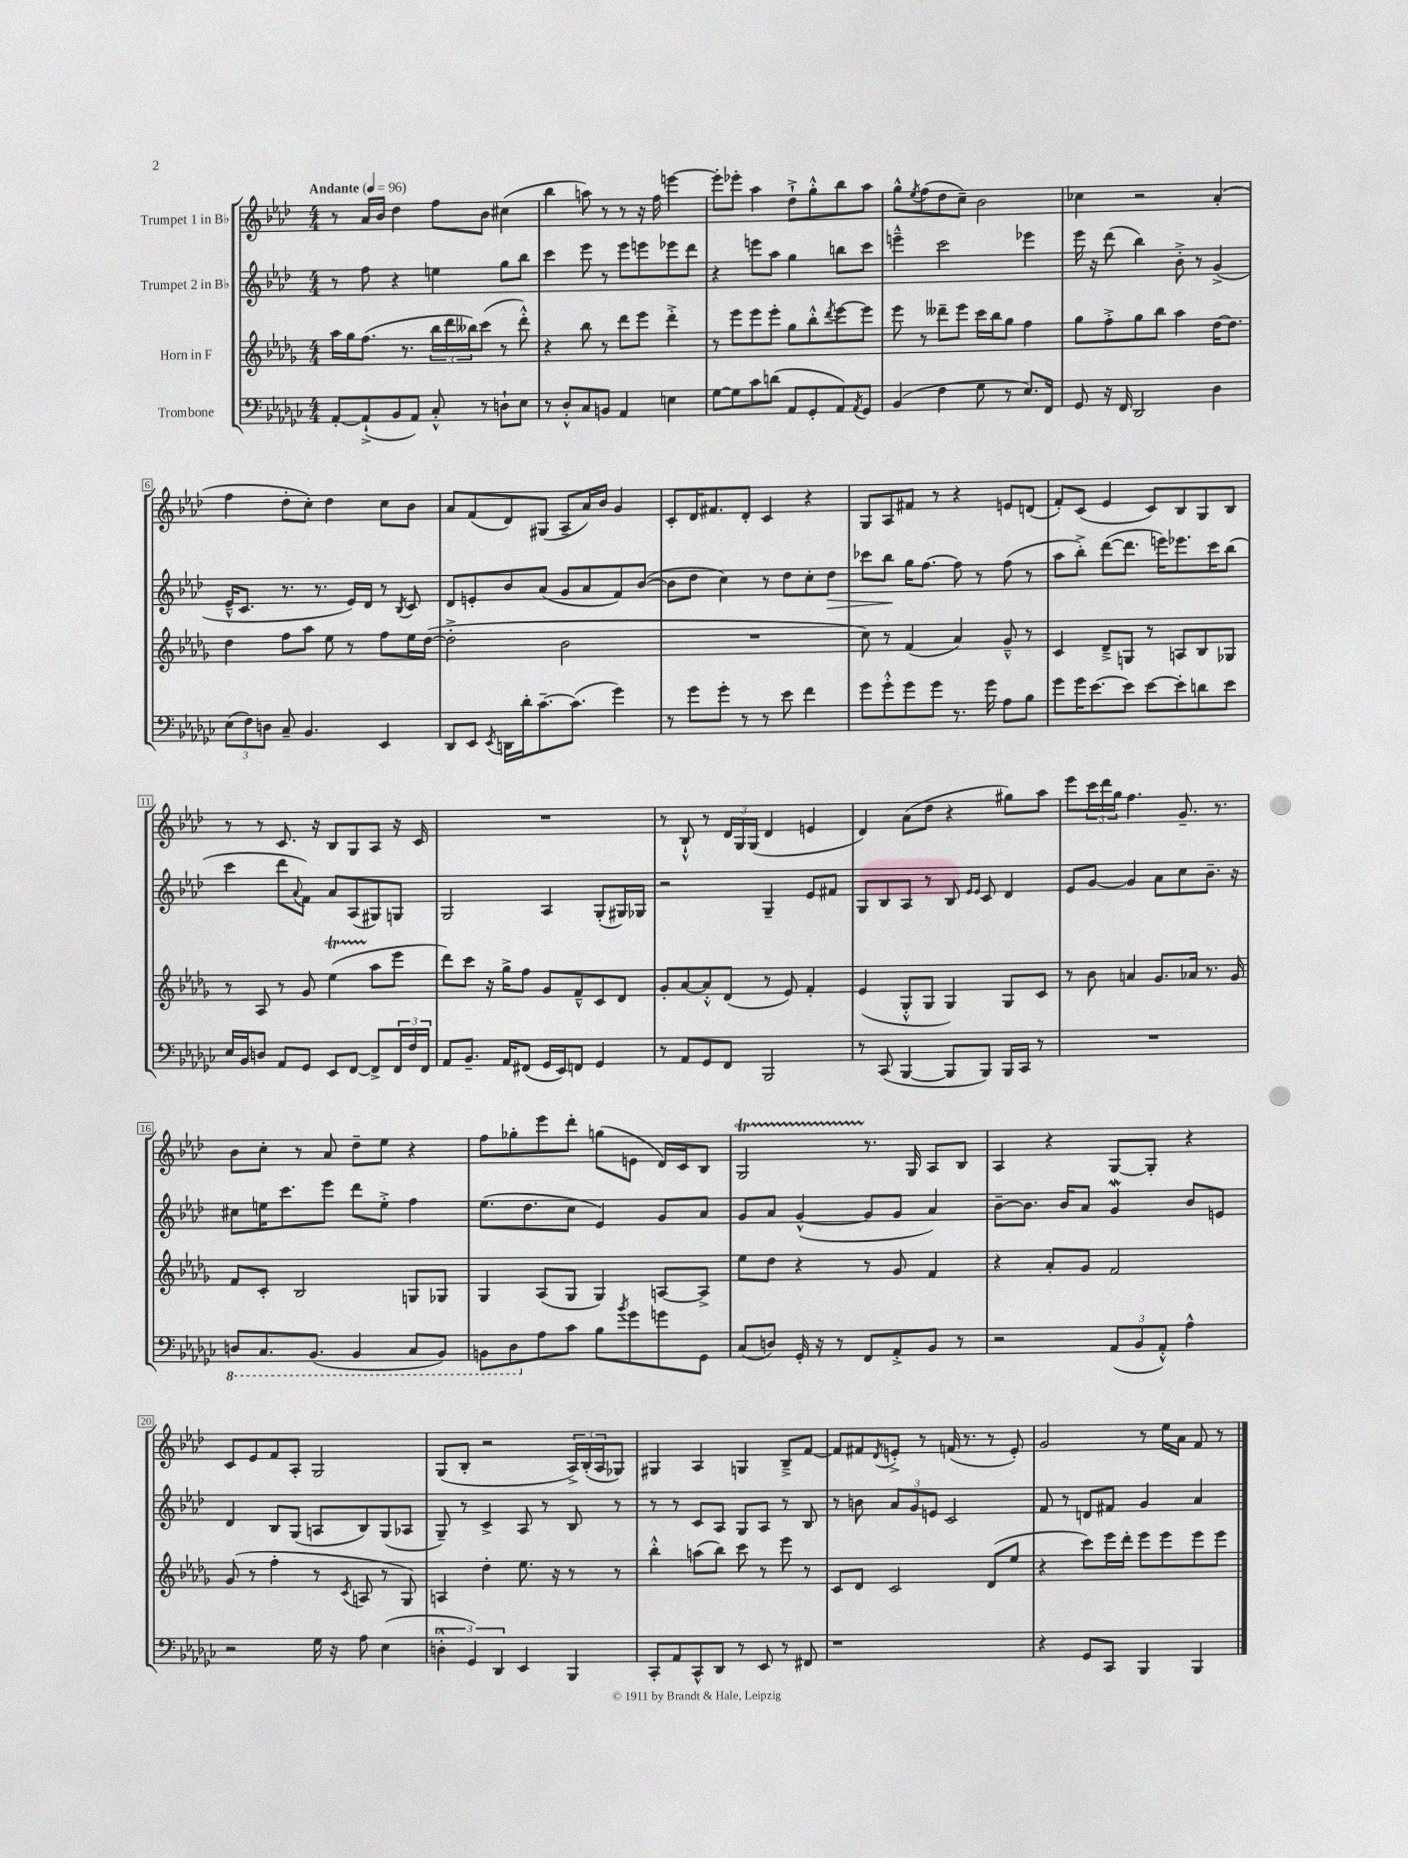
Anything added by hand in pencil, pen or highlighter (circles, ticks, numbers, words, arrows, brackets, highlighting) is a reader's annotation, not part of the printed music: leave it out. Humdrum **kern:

**kern	**kern	**kern	**kern
*staff4	*staff3	*staff2	*staff1
*clefF4	*clefG2	*clefG2	*clefG2
*k[b-e-a-d-g-c-]	*k[b-e-a-d-g-]	*k[b-e-a-d-]	*k[b-e-a-d-]
*M4/4	*M4/4	*M4/4	*M4/4
*MM96	*MM96	*MM96	*MM96
[8AA-'	16aa-	8r	8r
.	16gg-	.	.
(8AA-`^]	(8.ff	8ff	16a-
.	.	.	16b-
8BB-	.	4r	4dd-
.	8.r	.	.
8AA-)	.	.	.
8C-'^^	24bb-	4ee	8ff
.	24ddd-	.	.
.	24bb--)	.	.
8r	(8ccc	.	8b-
8D`	8r	8gg	(4cc#
8E-	8ddd-'^^)	8bb-	.
=	=	=	=
8r	4r	4ccc	4bb-
8D-'^^	.	.	.
8C-	8bb-	8eee-	8aa)
8BB	8r	8r	8r
4AA-	8ddd-	8eee-	8r
.	8eee-	8eee	16r
.	.	.	16ff
4E	4ddd-'^	8eee-	[4eee
.	.	8ddd-	.
=	=	=	=
[8G-	8r	4r	8eee']
8G-]	8eee-	.	8eee-'
8c-	8eee-	8eee	4aa-
(8d	8eee-'	8aa-	.
8AA-	8gg-	4gg	8dd-`^
8GG-'	8bb-'^^	.	8gg'^^
.	8qddd-	.	.
8AA-)	[8eee-	8bb	8bb-
8qAA-	.	.	.
8GG-	8eee-]	8ccc	8aa-
=	=	=	=
(4BB-	8eee-	4eee~^^	8gg^^
.	.	.	8qee-
.	8r	.	(8ff
4F	8ddd--~	2ccc	8dd-
.	8eee-	.	8cc~)
8G-	16ccc	.	2b-
.	16bb-	.	.
8r	8gg-	.	.
8.E-)	4ff	4eee-	.
16FF	.	.	.
=	=	=	=
8GG-	8gg-	16eee-	4cc-
.	.	16r	.
16r	8ff'^	(8ddd-	.
16FF	.	.	.
2DD-	8gg-	4bb-)	2r
.	8bb-	.	.
.	4aa-	8b-'^	.
.	.	8r	.
4D-	[16dd-	(4g^	(4a-'
.	8.dd-]	.	.
=	=	=	=
(12E-	4dd-	16e-~^^	4ff
.	.	8.c	.
12F)	.	.	.
12D	.	.	.
8C-~	8ff	8.r	8dd-'
4.BB-	8aa-	.	8cc')
.	.	8.r	.
.	8ee-	.	4dd-
.	8r	16e-)	.
.	.	16d-	.
4EE-	8ff	8r	8cc
.	.	8qB-	.
.	16ee-	8c	8b-
.	([16dd-	.	.
=	=	=	=
8DD-	2dd-'^]	8d-	8a-
8EE-	.	8e'	(8f
8qEE-	.	.	.
16DD	.	8b-	8d-)
16d-'	.	.	.
[8.c-~	.	(8a-	(8G#
.	2b-	8g	8A-~
(8.c-]	.	.	.
.	.	8a-	16a-)
.	.	.	16b-
4g-)	.	8f)	4g
.	.	([8b-	.
=	=	=	=
8r	1r	8b-]	8c'
8g-	.	8dd-	16d-
.	.	.	8.f#
8g-'	.	4cc)	.
8r	.	.	8d-'
8r	.	8r	4c
8e-	.	8dd-	.
4f	.	8cc'	4r
.	.	8dd-	.
=	=	=	=
8g-	8cc)	8ccc-	8G
8g-'^^	8r	8bb-	8A-
8g-	(4f	16gg	8f#
.	.	[8.ff	.
8g-	.	.	8r
8.r	4a-)	8ff]	4r
.	.	8r	.
16g-	.	.	.
8A-	8g-~^^	(8ff	8e
8B-	8r	8r	(8d
=	=	=	=
8g-	4c	8aa-	8f')
16g-	.	8bb-'^)	(8c
[8.e-	.	.	.
.	8d-~^	([8ddd-	4e-
8e-]	8G	8.ddd-]	.
[8e-	8r	.	8c)
.	.	16eee)	.
8e-']	8A	8.eee-	8B-
8d	8B-	.	8G
.	.	16ccc	.
8e-	8G-	(8bb-	8B-
=	=	=	=
16E-	8r	4ccc	8r
16BB-	.	.	.
8D	8A-	.	8r
8AA-	8r	8ddd-	8.c
.	.	8qqa-	.
8GG-	8g-	8f)	.
.	.	.	16r
8EE-	(4ee-	8a-	8B-
[8FF	.	(8A-	8G
8FF^]	8aa-	8G#)	8A-
24FF	8eee-	8G	16r
24F	.	.	.
.	.	.	16c
24FF	.	.	.
=	=	=	=
8AA-	8ddd-)	2G	1r
8.BB-~	8ccc	.	.
.	16r	.	.
16AA-	16gg-^	.	.
(8FF#	8ff	.	.
16GG-	8g-	4A-	.
16EE-)	.	.	.
8FF	8f~^^	.	.
4GG-	8c	(8G'	.
.	8d-	16G#)	.
.	.	16G-	.
=	=	=	=
8r	8g-'	2r	8r
8AA-	[8a-	.	8B-`^^
8GG-	8a-'^^]	.	8r
8FF	(8d-	.	24d-
.	.	.	24G
.	.	.	(24G
2BBB-	8r	4G~	4d-
.	8e-)	.	.
.	4f'	8e-	4e
.	.	8f#	.
=	=	=	=
8r	(4e-	8G	4d-)
(8CC-	.	8B-	.
[4BBB-	8G-'^^	8A-	(8a-
.	8G-	8r	8dd-
8BBB-]	4G-)	8B-	4r
.	.	16qqe-	.
.	.	16qqe-	.
8BBB-)	.	8c	.
16BBB-	8G-	4d-	8gg#)
16CC-	.	.	.
8r	8c	.	8aa-
=	=	=	=
1r	8r	8e-	8eee-
.	8b-	[8g	24ccc
.	.	.	24ddd-
.	.	.	24gg
.	4a	4g]	4.ff
.	8.g-	8a-	.
.	.	8cc	8.g~
.	16a-	.	.
.	8.r	8.b-~	.
.	.	.	8.r
.	16g-	16r	.
=	=	=	=
8DD	8f	8cc#	8b-
8.CC-	8c'	16ee	8cc'
.	.	8.ccc	.
.	2B-	.	8r
(8.BBB-	.	.	.
.	.	8eee-	8a-
4BBB-	.	8ddd-	8dd-~
.	.	8ee'^	8ee-
8CC-	8G	4ff	4r
8BBB-)	8G-	.	.
=	=	=	=
8BBB	4G-	(8.ee-	8ff
8DD-	.	.	8gg-'
.	.	8.dd-	.
8A-	(8A-	.	8eee-
8c-	8G-	8cc	8ddd-'
8B-	4G-)	4e-)	(8gg
8qb-	.	.	.
8g-	.	.	8e
8g	[8A	8g	16d-)
.	.	.	16c
8GG-	8A^]	8a-	8B-
=	=	=	=
(8C-	8ee-	8g	2G
8D)	8dd-	8a-	.
16GG-'	4r	([4g^^	.
16r	.	.	.
8r	.	.	.
8FF	8r	8g]	8.r
8AA-'^	8g-	8g	.
.	.	.	16G
8BB-	4f	4a-)	8A-
8r	.	.	8B-
=	=	=	=
2r	4r	[8b-~	4A-
.	.	8.b-]	.
.	8a-'	.	4r
.	.	16b-	.
.	8g-	8a-	.
(12AA-	2f	4g	[8G
12BB-	.	.	.
.	.	.	8G']
12AA-'^^)	.	.	.
4A-^^	.	8b-	4r
.	.	8e	.
=	=	=	=
2r	(8g-	4d-	8c
.	8r	.	8e-
.	4ff'	8B-	8f
.	.	(8G	8A-'
16G-	8r	8A	2G
16r	.	.	.
.	8qc	.	.
8A-	8A	8B-)	.
(4E-	8r	(8G	.
.	8G-)	8A-	.
=	=	=	=
6D'^^	4A	8G~)	(8G
.	.	8r	8B-'
6GG-)	.	.	.
.	4dd-'	4c^	2r
6DD-	.	.	.
4EE-	8.ee-	8A-	.
.	.	8r	.
.	16r	.	.
4BBB-	8r	8B-	24A-^)
.	.	.	(24B-'
.	.	.	24A-
.	8r	8r	8G-)
=	=	=	=
8CC-'	4bb-'^^	8r	4G#
8AA-	.	8r	.
8CC-^^	(8aa	8c	4A-
8DD-	8bb-)	8A-	.
8r	8ccc	8G	4G
8EE-	8r	8A-	.
8r	8eee-	8r	8B-~^
8FF#	8r	8B-	[8f
=	=	=	=
1r	8c	8r	8f]
.	8d-	8b	8f#
.	.	.	8qd-
.	2c	12a-	8e'^
.	.	12g	.
.	.	.	8r
.	.	12e	.
.	.	2c	(16f
.	.	.	8.r
.	(8d-	.	8r
.	8ee-	.	8e')
=	=	=	=
4r	4r	8f	2g
.	.	8r	.
8GG-	8ccc)	8d	.
8CC-	16eee-	8f#	.
.	16ddd-'	.	.
4BBB-	8eee-	4g	8r
.	8eee-	.	16ee-
.	.	.	16a-
4BBB-	8eee-	4a-	8f
.	8eee-	.	8r
==	==	==	==
*-	*-	*-	*-
